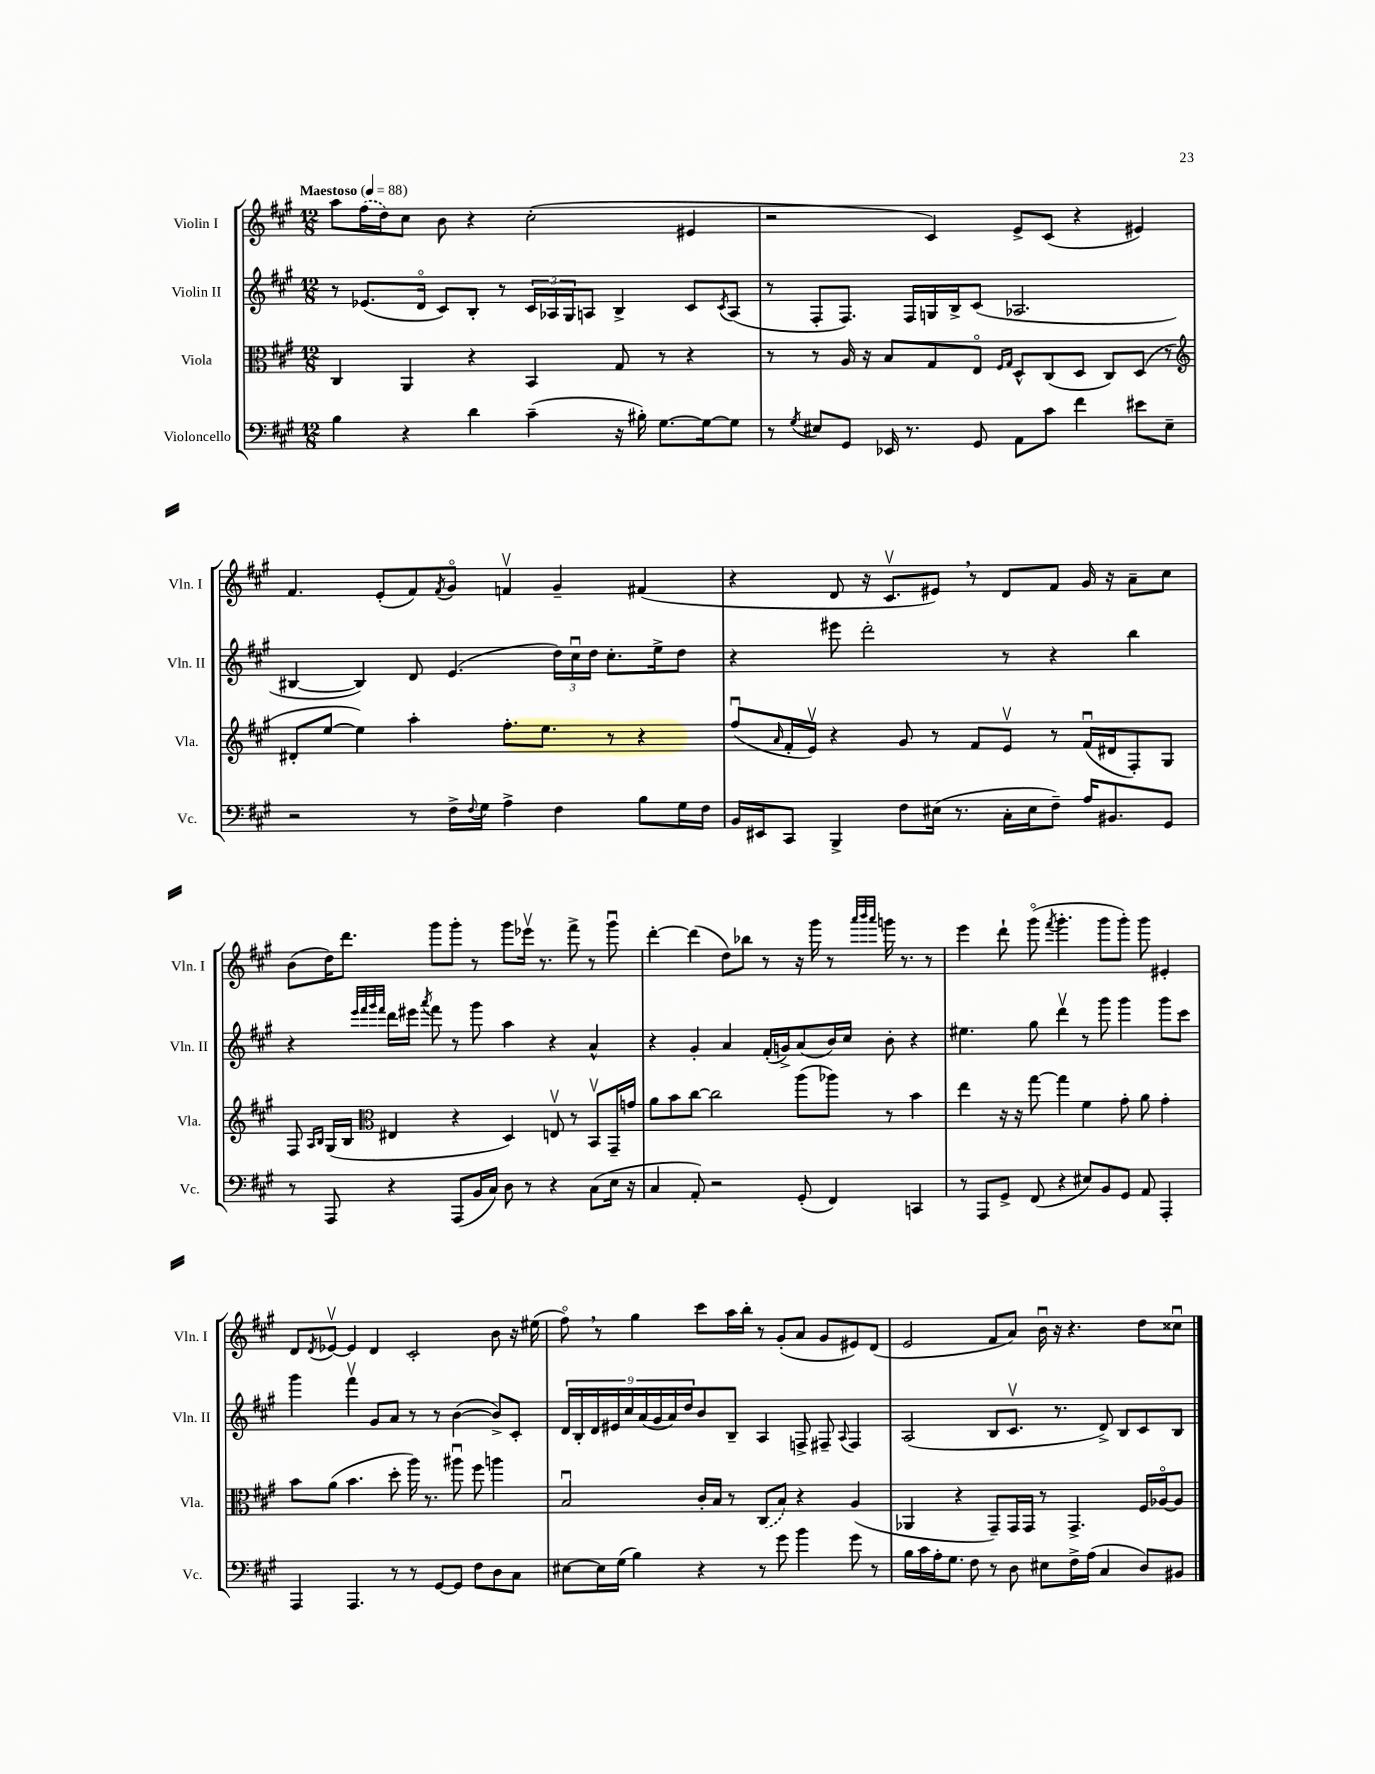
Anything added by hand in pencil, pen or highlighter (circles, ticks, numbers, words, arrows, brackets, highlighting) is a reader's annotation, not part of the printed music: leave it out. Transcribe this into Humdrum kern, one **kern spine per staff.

**kern	**kern	**kern	**kern
*staff4	*staff3	*staff2	*staff1
*clefF4	*clefC3	*clefG2	*clefG2
*k[f#c#g#]	*k[f#c#g#]	*k[f#c#g#]	*k[f#c#g#]
*M12/8	*M12/8	*M12/8	*M12/8
*MM88	*MM88	*MM88	*MM88
4B\	4C#/	8r	8aa\L
.	.	(8.e-/L	(16ff#\L
.	.	.	16dd\J)
4r	4AA/	.	8cc#\J
.	.	16do/Jk	.
.	.	8c#/L)	8b\
4d\	4r	8B'/J	4r
.	.	8r	.
(4c#~\	4BB/	24c#/LL	(2cc#'\
.	.	24A-/	.
.	.	24G#/J	.
.	.	8A/J	.
16r	8G#/	4B^/	.
16B#'\)	.	.	.
[8.G#\L	8r	.	.
.	4r	8c#/L	4e#/
16G#\_k	.	.	.
.	.	8qc#/	.
8G#\]J	.	(8A/J	.
=	=	=	=
8r	8r	8r	2r
8qG#/	.	.	.
8E#/L	8r	8F#'/L	.
8GG#/J	16A/	8.F#/J)	.
.	16r	.	.
16EE-/	8B/L	.	.
8.r	.	16F#/LL	.
.	8G#/	16G/	4c#/)
.	.	16B^/J	.
8GG#/	8Eo/J	(8c#/J	.
.	16qqF#/LL	.	.
.	16qqG#/JJ	.	.
8AA\L	8D^^/L	2.A-/	8e^/L
8c#\J	(8C#/	.	(8c#/J
4f#\	8D/J	.	4r
.	8C#/L)	.	.
8e#\L	(8D/J	.	4e#/)
8E#~\J	8r	.	.
=	=	=	=
*	*clefG2	*	*
2r	8d#'/L	[4B#/	4.f#/
.	[8ee/J	.	.
.	4ee\])	4B#/])	.
.	.	.	(8e'/L
8r	4aa'\	8d/	8f#/)
.	.	.	8qf#/
16F#^\LL	.	(4.e/	8g#o/J
8qqF#/	.	.	.
16G#\JJ	.	.	.
4A^\	8.ff#'\L	.	4fv/
.	8.ee\J	.	.
4F#\	.	24dd\LL)	4g#~/
.	.	24cc#u\	.
.	.	24dd\JJ	.
.	8r	8.cc#'\L	.
8B\L	4r	.	(4f#/
.	.	16ee^\k	.
16G#\L	.	8dd\J	.
16F#\JJ	.	.	.
=	=	=	=
16BB/LL	(8ff#u/L	4r	4r
16EE#/J	.	.	.
.	16qqa/	.	.
8CC#/J	16f#'/L	.	.
.	16ev/JJ)	.	.
4BBB^/	4r	8eee#\	8d/
.	.	2ddd'\	16r
.	.	.	8.c#v/L
8F#\L	8g#/	.	.
(16E#\Jk	8r	.	8e#/J)
8.r	.	.	.
.	8f#/L	.	8r
16C#'\LL	8ev/J	8r	8d/L
16E#\J	.	.	.
8F#~\J)	8r	4r	8f#/J
16A/LK	(16f#u/LL	.	16g#/
8.BB#/	16d#/J	.	16r
.	8F#'/)	4bb\	8a~\L
8GG#/J	8G#/J	.	8cc#\J
=	=	=	=
8r	8F#/	4r	(8b\L
.	16qqA/LL	.	.
.	16qqB/JJ	.	.
8AAA/	(16G#/LL	.	16dd\K)
.	16B/JJ	.	8.ddd\J
*	*clefC3	*	*
.	.	32qqeee/LLL	.
.	.	32qqfff#/	.
.	.	32qqggg#/	.
.	.	32qqfff#/JJJ	.
4r	4E#/	16ddd\LL	.
.	.	16eee#\JJ	.
.	.	8qaaa/	.
.	.	8fff#\	8ggg#\L
(8AAA/L	4r	8r	8ggg#'\J
16BB/L	.	8ggg#\	8r
16C#/JJ)	.	.	.
8D\	4D/)	4aa\	8ggg#\L
8r	.	.	16eee-v\Jk
.	.	.	8.r
4r	8Ev/	4r	.
.	8r	.	8fff#^\
(8C#\L	8BBv/L	4a^^/	8r
16E\Jk	16GG#~/L	.	8ggg#u\
16r	16g/JJ	.	.
=	=	=	=
4C#/	8a\L	4r	[4ddd'\
.	8b\	.	.
8AA'/)	[8cc#\J	4g#'/	(4ddd\]
2r	2cc#\]	.	.
.	.	4a/	8dd\L)
.	.	.	8bb-\J
.	.	(16f#'/LL	8r
.	.	16g^/J)	.
(8GG#'/	(8aa\L	(8a/	16r
.	.	.	16ggg#\
4FF#/)	8aa-\J)	16b/L)	8r
.	.	16cc#/JJ	.
.	.	.	32qqaaa/LLL
.	.	.	32qqbbb/
.	.	.	32qqaaa/JJJ
.	8r	8b'\	16ggg\
.	.	.	8.r
4CC/	4b\	4r	.
.	.	.	8r
=	=	=	=
8r	4ee\	4.ee#\	4eee\
8AAA/L	.	.	.
8GG#^/J	16r	.	8ddd`\
.	16r	.	.
(8FF#/	[8gg#\	8gg#\	(8ggg#o\
.	.	.	8qfff#/
4r	4gg#\]	4dddv\	4.ggg#'\
8E#/L)	4f#\	8r	.
8BB/	.	8ggg#\	8ggg#\L
8GG#/J	8g#'\	4ggg#\	8ggg#'\J)
8AA/	8a\	.	8ggg#\
4AAA'/	4g#'\	8ggg#\L	4e#'/
.	.	8ccc#\J	.
=	=	=	=
4AAA/	8b\L	4ggg#\	8d/L
.	.	.	8qd/
.	(8a\J	.	[8e-v/J
4.AAA/	4.b\	4fff#v\	4e-/]
.	.	8g#/L	4d/
8r	8dd'\	8a/J	.
8r	16aa\)	8r	2c#'/
.	8.r	.	.
[8GG#/L	.	8r	.
8GG#/]J	8aa#u\	([4b\	.
8F#\L	8ff#\	.	.
8D\	4aa\	8b^/]L)	8b\
8C#\J	.	8c#'/J	16r
.	.	.	(16ee#\
=	=	=	=
[8E#\L	2Bu/	18d/LL	8ff#o\)
.	.	18B'/	.
.	.	18d/	.
16E#\]L	.	.	8r
.	.	18e#/	.
(16G#\JJ	.	.	.
.	.	18cc#/	.
4B\)	.	.	4gg#\
.	.	(18a/	.
.	.	18g#/	.
.	.	18a/)	.
.	.	18dd/J	.
4r	16c#'/LL	8b/	8ccc#\L
.	16B/JJ	.	.
.	8r	8B~/J	16aa\L
.	.	.	16bb'\JJ
8r	(8C#/L	4A/	8r
8g#\	8B/J)	.	(8g#'/L
4b\	4r	8F^/	8a/J
.	.	8F#~/	8g#/L
.	.	8qqA/	.
8g#\	(4A/	4F#/	8e#/)
8r	.	.	(8d/J
=	=	=	=
16B\LL	4AA-/	(2A/	2e/
16c#\	.	.	.
16A'\J	.	.	.
8.G#\J	.	.	.
.	4r	.	.
8F#\	.	.	.
8r	8GG#~/L)	8B/L	8f#/L
8D\	16GG#/L	8.c#v/J	8a/J)
.	16GG#/JJ	.	.
8E#\L	8r	.	16bu\
.	.	8.r	16r
16F#^\L	4.GG#^/	.	4.r
(16A\JJ	.	.	.
4C#/	.	8d^/)	.
.	.	8B/L	.
8D/L)	16F#/LL	8c#/	8dd\L
.	[16A-o/J	.	.
8BB#/J	8A-/]J	8B/J	8cc##u\J
==	==	==	==
*-	*-	*-	*-
